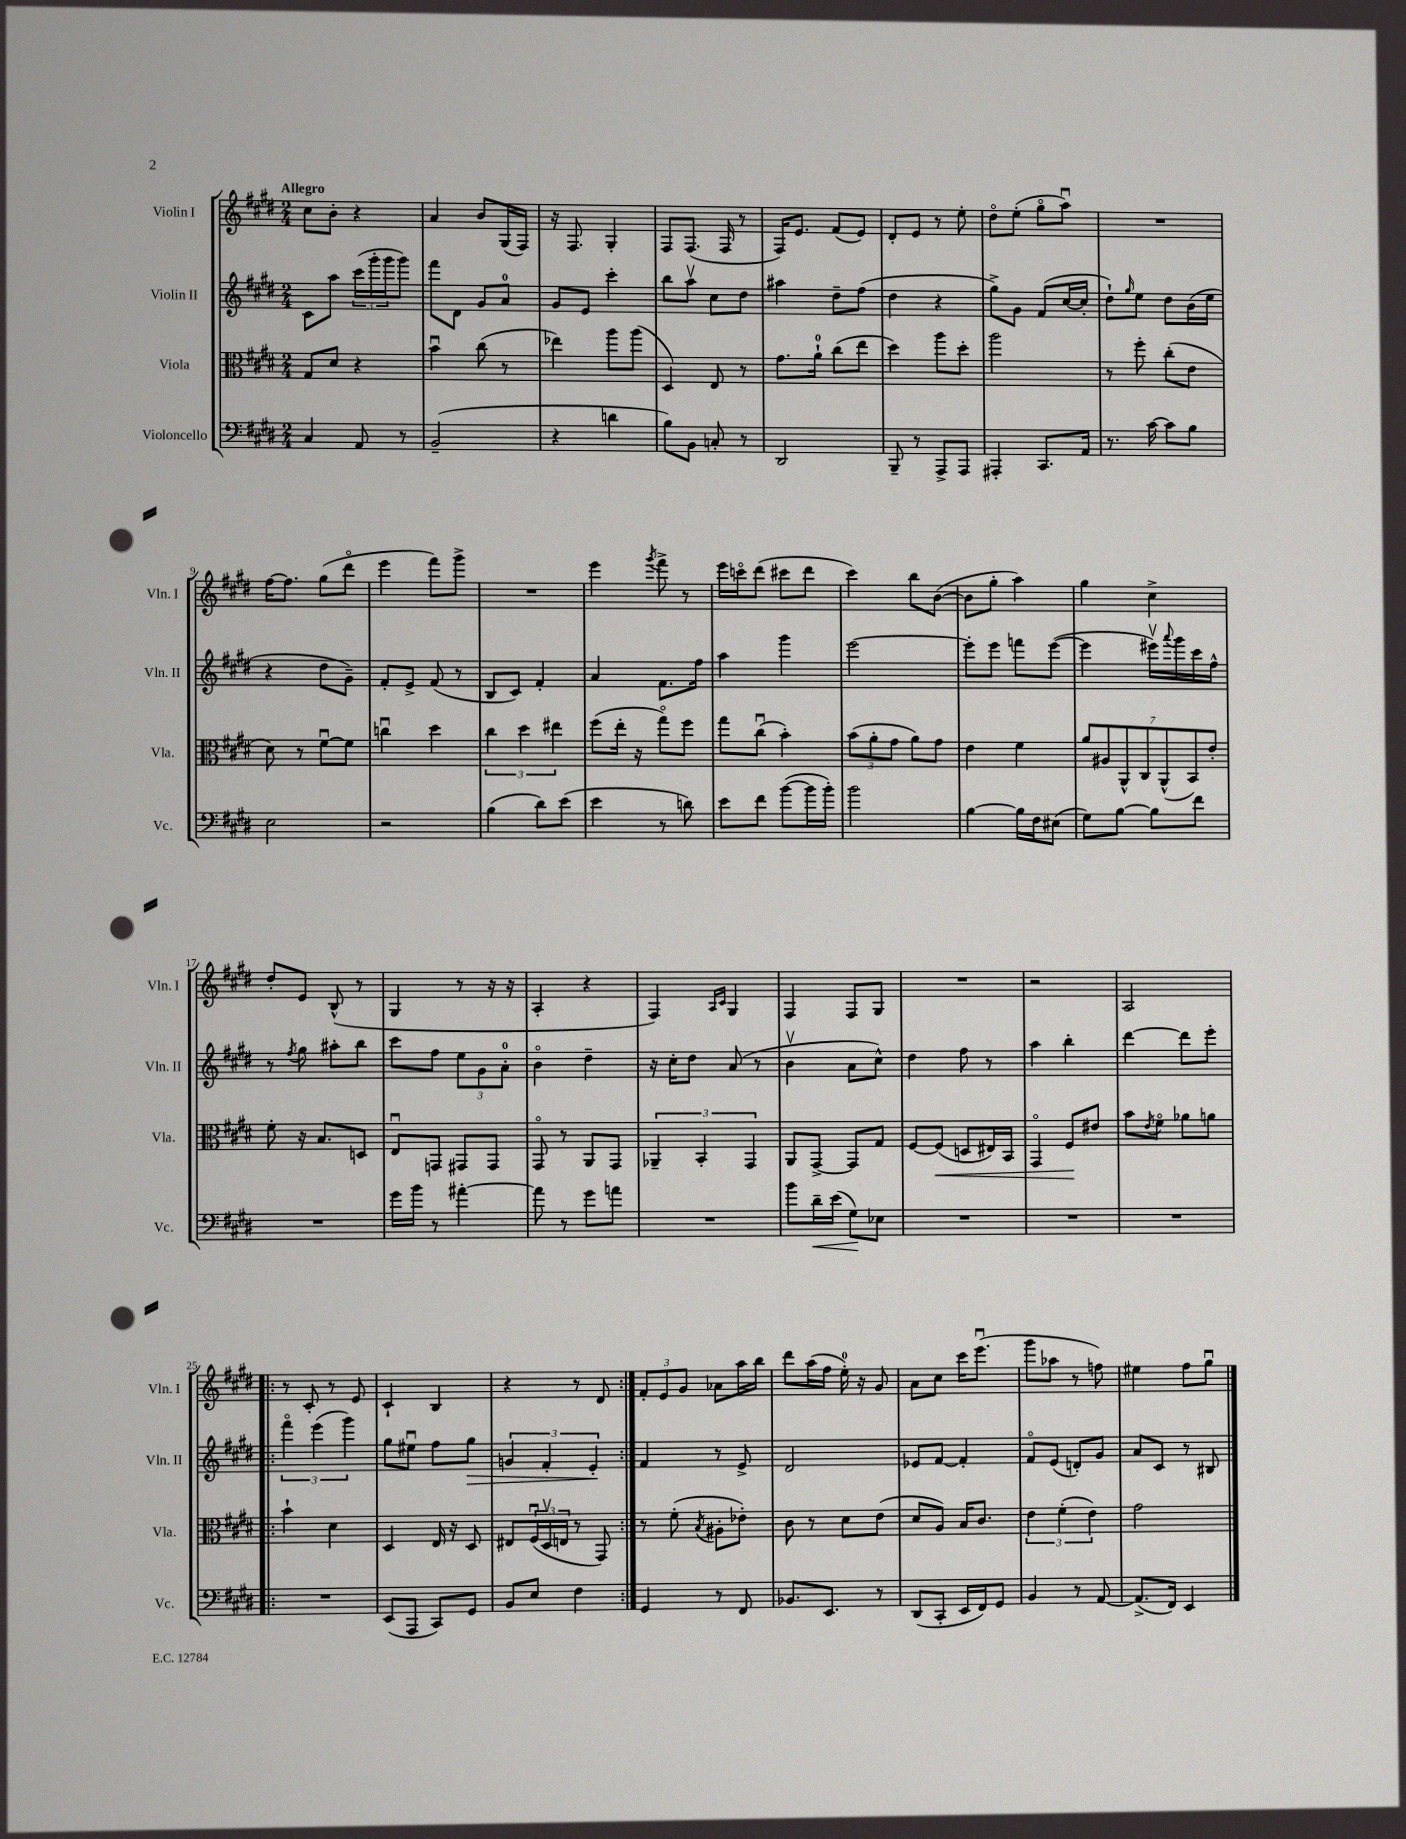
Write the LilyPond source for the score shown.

<<
\new StaffGroup <<
\new Staff = "s0" \with { instrumentName = "Violin I" shortInstrumentName = "Vln. I" } {
    \clef treble \key e \major \numericTimeSignature \time 2/4 \tempo "Allegro"
    cis''8 b'8-. r4 |
    a'4 b'8 gis16( fis16) |
    r16 fis8. gis4-. |
    fis8 fis8.( fis16 r8 |
    fis16) e'8. fis'8( e'8) |
    dis'8-. e'8 r8 e''8-. |
    dis''8\flageolet e''8-.( gis''8\flageolet a''8\downbow) |
    R2 |
    fis''16~ fis''8. gis''8( dis'''8\flageolet |
    e'''4 fis'''8) gis'''8-> |
    R2 |
    e'''4 \acciaccatura { gis'''8 } fis'''8-> r8 |
    e'''16 c'''16\flageolet dis'''8( cis'''8 dis'''8 |
    cis'''4) b''8 b'8~( |
    b'8 gis''8-. a''4) |
    gis''4 cis''4-> |
    dis''8-. e'8 b8-^( r8 |
    gis4 r8 r16 r16 |
    a4-. r4 |
    fis4) \grace { a16 cis'16 } gis4 |
    fis4 fis8 gis8 |
    R2 |
    r2 |
    a2 |
    \repeat volta 2 { r8 cis'8-. r8 e'8 |
    cis'4-! b4 |
    r4 r8 dis'8 | }
    \tuplet 3/2 { fis'8-. e'8 gis'8 } aes'8 a''16 b''16 |
    dis'''8 a''16( fis''16 e''16-0-.) r16 gis'8 |
    a'8 cis''8 cis'''16 e'''8.\downbow( |
    gis'''8 aes''8 r8 f''8) |
    eis''4 fis''8 gis''8\downbow \bar "|." |
}
\new Staff = "s1" \with { instrumentName = "Violin II" shortInstrumentName = "Vln. II" } {
    \clef treble \key e \major \numericTimeSignature \time 2/4
    cis'8 a''8 \tuplet 3/2 { cis'''16( gis'''16-. gis'''16 } gis'''8) |
    fis'''8 dis'8 gis'8 a'8-0 |
    gis'8 e'8 cis'''4-. |
    b''8 a''8\upbow cis''8 dis''8 |
    ais''4 dis''8-- fis''8( |
    dis''4 r4 |
    gis''8->) gis'8 fis'8( cis''16~ cis''16-. |
    dis''8-!) \grace { gis''16 } e''8 dis''8 b'16( e''16 |
    r4 dis''8 gis'8--) |
    fis'8-. e'8-> fis'8( r8 |
    b8 cis'8) fis'4-. |
    a'4 fis'8. fis''16 |
    a''4 gis'''4 |
    e'''2~ |
    e'''8-. e'''8 f'''8 e'''8~( |
    e'''4 eis'''16\upbow) \appoggiatura { a'''8 } gis'''16 cis'''16 fis''16-^ |
    r8 \acciaccatura { fis''8 } gis''8 ais''8-. b''8 |
    cis'''8 fis''8 \tuplet 3/2 { e''8 gis'8 a'8-0-. } |
    b'4\flageolet dis''4-- |
    r16 cis''16-. dis''8 a'8( r8 |
    b'4\upbow a'8 cis''8-^) |
    dis''4 fis''8 r8 |
    a''4 b''4-. |
    dis'''4~ dis'''8 e'''8-. |
    \repeat volta 2 { \tuplet 3/2 { fis'''4\flageolet e'''4( gis'''4) } |
    gis''8 eis''8\downbow fis''8 gis''8\> |
    \tuplet 3/2 { g'4 fis'4-. e'4-.\! } | }
    fis'4 r8 e'8-> |
    dis'2 |
    ees'8 fis'8~ fis'4-. |
    fis'8\flageolet e'8( d'8-.) gis'8 |
    a'8 cis'8 r8 bis8 \bar "|." |
}
\new Staff = "s2" \with { instrumentName = "Viola" shortInstrumentName = "Vla." } {
    \clef alto \key e \major \numericTimeSignature \time 2/4
    gis8 dis'8 r4 |
    b'4\downbow cis''8( r8 |
    ees''4) a''8 a''8( |
    dis4) e8 r8 |
    gis'8. a'16-0-! cis''8( e''8 |
    dis''4) a''8 dis''8-. |
    a''2 |
    r8 fis''8-. cis''8-.( e'8 |
    dis'8) r8 fis'8~\downbow fis'8 |
    c''4\downbow dis''4 |
    \tuplet 3/2 { cis''4 dis''4 eis''4 } |
    fis''8( e''16-. r16 gis''8\flageolet) fis''8 |
    gis''8 cis''8\downbow( b'4-.) |
    \tuplet 3/2 { b'8( a'8-. gis'8 } a'8) gis'8 |
    e'4 fis'4 |
    \tuplet 7/4 { a'8 ais8 a,8-^ cis8 a,8-^( b,8) e'8-. } |
    fis'8-. r16 b8. d8 |
    e8\downbow g,8 gis,8 gis,8 |
    gis,8\flageolet r8 a,8 gis,8 |
    \tuplet 3/2 { aes,4-- b,4-. gis,4 } |
    a,8 gis,8~-> gis,8 gis8 |
    fis8~ fis8\<( d8 eis16) b,16 |
    gis,4\flageolet fis8\! eis'8 |
    b'8 \acciaccatura { e'8 } fis'8\flageolet aes'8 a'8 |
    \repeat volta 2 { b'4-! dis'4 |
    dis4 e16 r16 dis8 |
    eis8 \tuplet 3/2 { fis16\downbow( dis16\upbow e16 } r8 gis,8) | }
    r8 fis'8-.( \acciaccatura { b8 } ais8-. ees'8-.) |
    cis'8 r8 dis'8 e'8( |
    dis'8 a8) b16 cis'8. |
    \tuplet 3/2 { e'4 fis'4-.( e'4) } |
    gis'2 \bar "|." |
}
\new Staff = "s3" \with { instrumentName = "Violoncello" shortInstrumentName = "Vc." } {
    \clef bass \key e \major \numericTimeSignature \time 2/4
    cis4 a,8 r8 |
    b,2--( |
    r4 d'4 |
    b8) b,8 c8-. r8 |
    dis,2 |
    b,,8-- r8 a,,8-> a,,8 |
    ais,,4-. cis,8. a,16 |
    r8. cis'16~ cis'8 b8 |
    e2 |
    r2 |
    b4( dis'8) e'8( |
    e'4 r8 d'8) |
    e'8 fis'8 b'8~( b'16 b'16-.) |
    b'2 |
    b4~ b16 fis16 eis8( |
    gis8) b8~ b8 fis'8 |
    R2 |
    gis'16 b'16 r8 ais'4~-. |
    ais'8 r8 gis'8 a'8 |
    R2 |
    b'8 dis'16--\< e'16( gis8\!) ees8 |
    R2 |
    R2 |
    R2 |
    \repeat volta 2 { R2 |
    e,8( a,,8 cis,8) gis,8 |
    b,8 e8 fis4 | }
    gis,4 r8 fis,8 |
    bes,8. e,8. r8 |
    dis,8( cis,8-. e,16 fis,16) gis,8 |
    b,4 r8 a,8~ |
    a,8.->( fis,16) e,4 \bar "|." |
}
>>
>>
